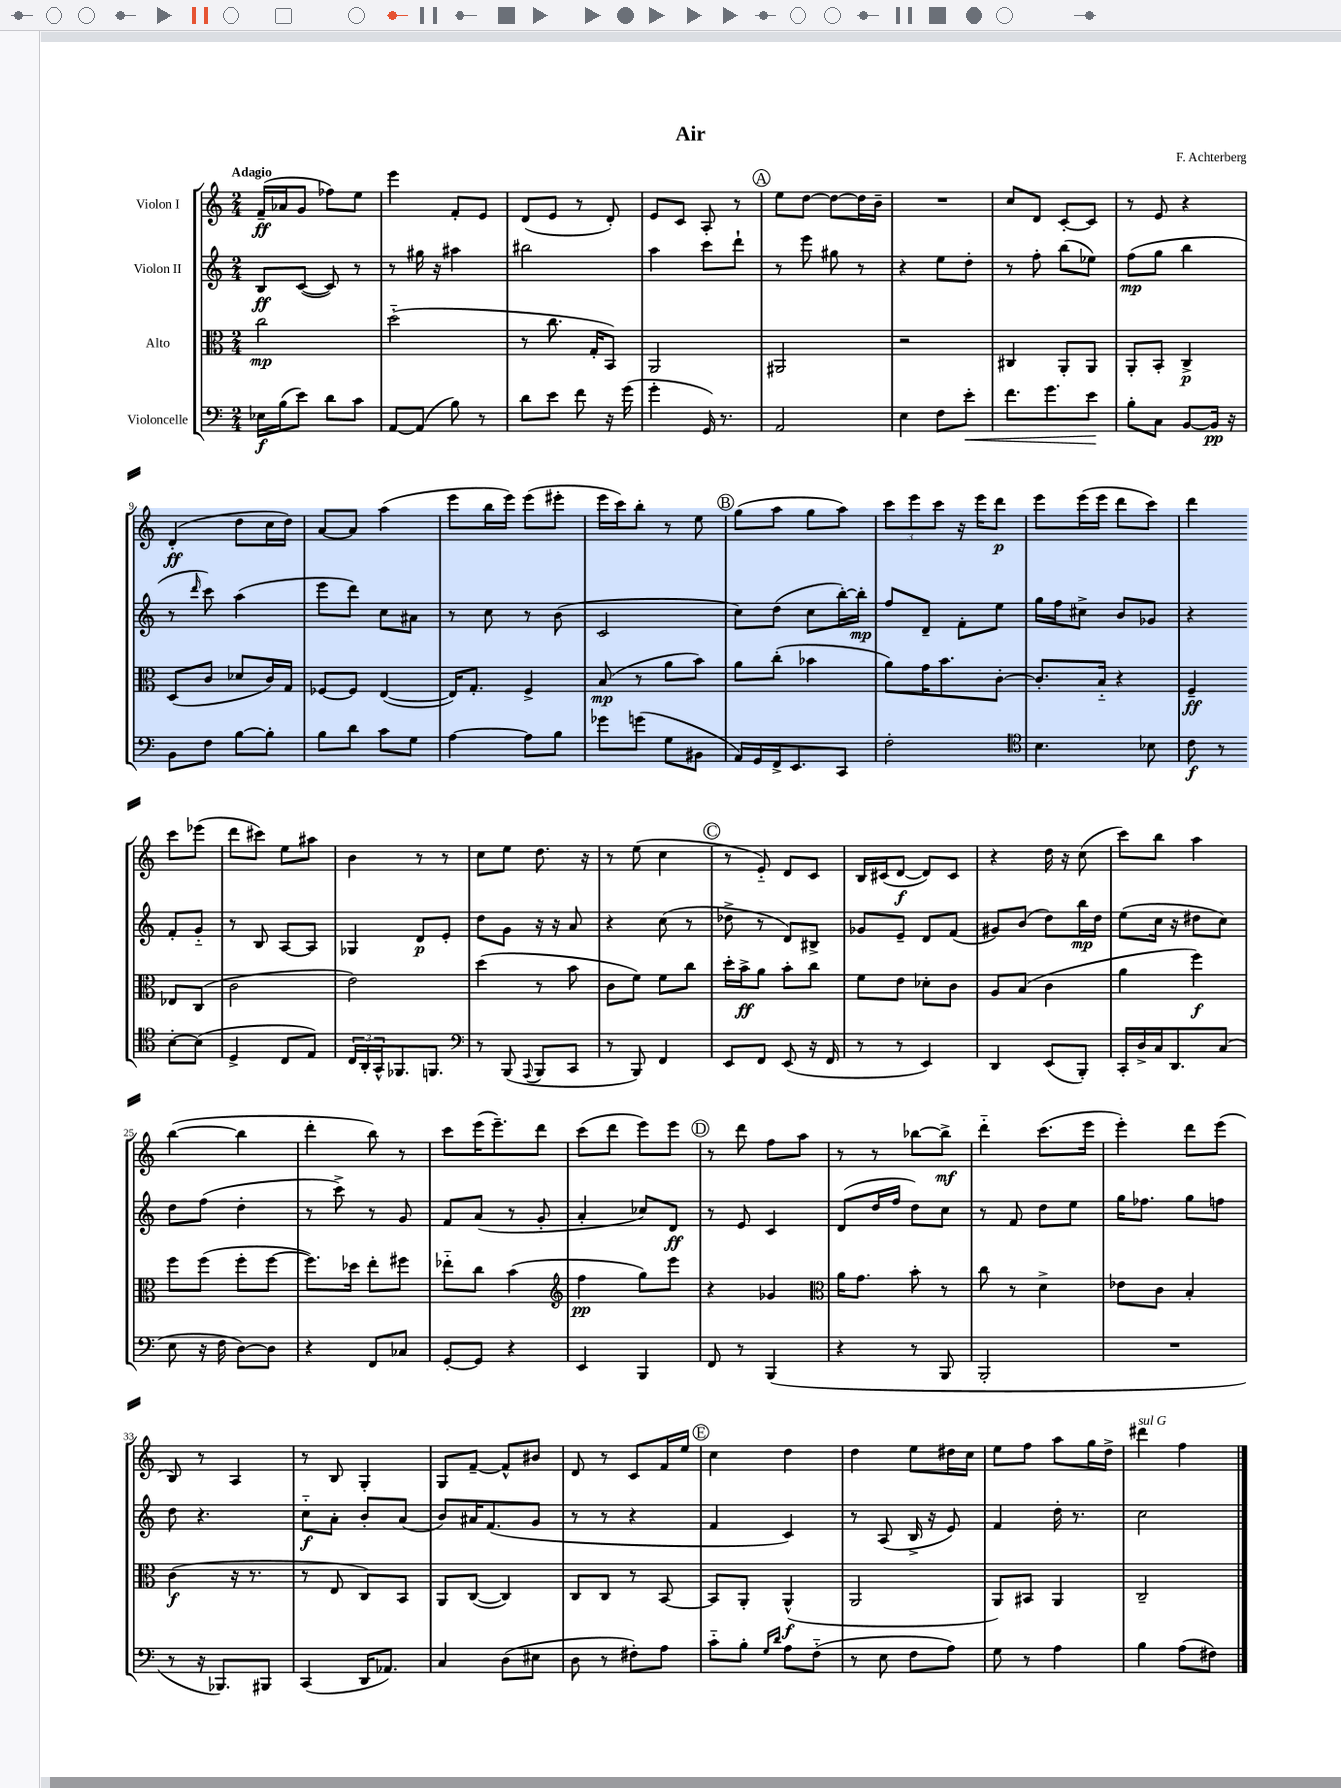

**kern	**dynam	**kern	**dynam	**kern	**dynam	**kern	**dynam
*part4	*part4	*part3	*part3	*part2	*part2	*part1	*part1
*staff4	*staff4	*staff3	*staff3	*staff2	*staff2	*staff1	*staff1
*I"Violoncelle	*	*I"Alto	*	*I"Violon II	*	*I"Violon I	*
*clefF4	*	*clefC3	*	*clefG2	*	*clefG2	*
*k[]	*	*k[]	*	*k[]	*	*k[]	*
*M2/4	*	*M2/4	*	*M2/4	*	*M2/4	*
=1	=1	=1	=1	=1	=1	=1	=1
!	!	!	!	!	!	!LO:TX:a:B:t=Adagio	!
16E-X\LL	f	2cc\	mp	8B/L	ff	(16f~/LL	ff
(16B\J	.	.	.	.	.	16a-X/J	.
8e\J)	.	.	.	([8c/J	.	8g/J	.
8d\L	.	.	.	8c/])	.	8ff-X\L)	.
8c\J	.	.	.	8r	.	8ee\J	.
=2	=2	=2	=2	=2	=2	=2	=2
[8AA/L	.	(2dd\	.	8r	.	4eee\	.
(8AA/J]	.	.	.	16gg#X\	.	.	.
.	.	.	.	16r	.	.	.
8B\)	.	.	.	4aa#X\	.	8f'/L	.
8r	.	.	.	.	.	8e/J	.
=3	=3	=3	=3	=3	=3	=3	=3
8d\L	.	8r	.	2bb#X\	.	(8d/L	.
8e\J	.	8.cc\	.	.	.	8e/J	.
8f\	.	.	.	.	.	8r	.
.	.	16G'/KL	.	.	.	.	.
16r	.	8BB/J)	.	.	.	8d'/)	.
(16g\	.	.	.	.	.	.	.
=4	=4	=4	=4	=4	=4	=4	=4
4g'\	.	2AA/	.	4aa\	.	8e/L	.
.	.	.	.	.	.	8c/J	.
16GG/)	.	.	.	8ccc\L	.	8A'/	.
8.r	.	.	.	.	.	.	.
.	.	.	.	8ddd`\J	.	8r	.
!!LO:REH:place=s1:t=A
=5	=5	=5	=5	=5	=5	=5	=5
2AA/	.	2AA#X/	.	8r	.	8ee\L	.
.	.	.	.	8eee\	.	[8dd\J	.
.	.	.	.	8gg#X\	.	8dd\L_	.
.	.	.	.	8r	.	16dd\L]	.
.	.	.	.	.	.	16b~\JJ	.
=6	=6	=6	=6	=6	=6	=6	=6
4E\	.	2r	.	4r	.	2r	.
8F\L	.	.	.	8ee\L	.	.	.
!	!LO:HP:b	!	!	!	!	!	!
8e'\J	<	.	.	8dd'\J	.	.	.
=7	=7	=7	=7	=7	=7	=7	=7
8.f\L	.	4C#X/	.	8r	.	8cc/L	.
.	.	.	.	8ff'\	.	8d/J	.
8.g\	.	.	.	.	.	.	.
.	.	8AA'/L	.	(8bb\L	.	[8c'/L	.
8e\J	.	8AA/J	.	8ee-X\J)	.	8c/J]	.
.	[	.	.	.	.	.	.
=8	=8	=8	=8	=8	=8	=8	=8
8B'\L	.	8AA'/L	.	(8ff\L	mp	8r	.
8C\J	.	8BB'/J	.	8gg\J	.	8e/	.
[8BB/L	.	4C^/	p	4bb\	.	4r	.
16BB/Jk]	pp	.	.	.	.	.	.
16r	.	.	.	.	.	.	.
!!LO:LB:g=z
=9	=9	=9	=9	=9	=9	=9	=9
8BB\L	.	(8D/L	.	8r	.	(4d'/	ff
.	.	.	.	16qqddd/	.	.	.
8F\J	.	8c/J	.	8ccc\)	.	.	.
[8B\L	.	8d-X/L	.	(4aa\	.	8dd\L	.
8B'\J]	.	16c/L)	.	.	.	16cc\L	.
.	.	16G/JJ	.	.	.	16dd\JJ)	.
=10	=10	=10	=10	=10	=10	=10	=10
8B\L	.	[8F-X/L	.	8eee\L	.	[8a/L	.
8d\J	.	8F-/J]	.	8ddd\J)	.	8a/J]	.
8c\L	.	([4E/	.	8cc\L	.	(4aa\	.
8G\J	.	.	.	8a#X\J	.	.	.
=11	=11	=11	=11	=11	=11	=11	=11
[4A\	.	16E/KL])	.	8r	.	8eee\L	.
.	.	8.G'/J	.	.	.	.	.
.	.	.	.	8cc\	.	16bb\L	.
.	.	.	.	.	.	16eee\JJ)	.
8A\L]	.	4F^/	.	8r	.	(8eee\L	.
8B\J	.	.	.	(8b\	.	8eee#X'\J	.
=12	=12	=12	=12	=12	=12	=12	=12
8g-X\L	.	(8B/	mp	2c/	.	16eee\LL	.
.	.	.	.	.	.	16ccc\J)	.
(8gn\J	.	8r	.	.	.	8bb'\J	.
8G\L	.	8a\L	.	.	.	8r	.
8BB#X\J	.	8b\J)	.	.	.	8ee\	.
!!LO:REH:place=s1:t=B
=13	=13	=13	=13	=13	=13	=13	=13
16AA/LL)	.	8a\L	.	8cc\L)	.	(8gg\L	.
16GG/	.	.	.	.	.	.	.
16FF^/J	.	(8cc'\J	.	(8dd\J	.	8aa\J	.
8.EE/	.	.	.	.	.	.	.
.	.	4b-X\	.	8cc\L	.	8gg\L	.
8CC/J	.	.	.	[16bb'\L)	.	8aa\J)	.
.	.	.	.	16bb'\JJ]	mp	.	.
=14	=14	=14	=14	=14	=14	=14	=14
2F'\	.	8a\L)	.	8ff/L	.	12ccc\L	.
.	.	.	.	.	.	12eee\	.
.	.	16g\K	.	8d~/J	.	.	.
.	.	.	.	.	.	12ccc\J	.
.	.	8.b\	.	.	.	.	.
.	.	.	.	8f'\L	.	16r	.
.	.	.	.	.	.	16eee\KL	.
.	.	[8c'\J	.	8ee\J	.	8ddd\J	p
=15	=15	=15	=15	=15	=15	=15	=15
*clefC4	*	*	*	*	*	*	*
4.B\	.	8.c'/L]	.	16gg\LL	.	8eee\L	.
.	.	.	.	16ff\J	.	.	.
.	.	.	.	8cc#X^\J	.	(16eee\L	.
.	.	16B/Jk	.	.	.	16eee\JJ	.
.	.	4r	.	8b/L	.	8ddd\L	.
8B-X\	.	.	.	8g-X/J	.	8ccc\J)	.
=16	=16	=16	=16	=16	=16	=16	=16
8c\	f	4F~/	ff	4r	.	4ddd\	.
8r	.	.	.	.	.	.	.
[8B'\L	.	8E-X/L	.	8f'/L	.	8ccc\L	.
(8B\J]	.	(8C/J	.	8g/J	.	(8eee-X\J	.
!!LO:LB:g=z
=17	=17	=17	=17	=17	=17	=17	=17
4D^/	.	2c\	.	8r	.	8ddd\L	.
.	.	.	.	8B/	.	8ccc#X\J)	.
8C/L	.	.	.	[8A/L	.	8ee\L	.
8E/J)	.	.	.	8A/J]	.	8aa#X\J	.
=18	=18	=18	=18	=18	=18	=18	=18
24C/LL	.	2e\)	.	4G-X/	.	4b\	.
24AA'/	.	.	.	.	.	.	.
24GG^^/J	.	.	.	.	.	.	.
8.FF-X/	.	.	.	.	.	.	.
.	.	.	.	8d/L	p	8r	.
8.FFn/J	.	.	.	.	.	.	.
.	.	.	.	8e'/J	.	8r	.
=19	=19	=19	=19	=19	=19	=19	=19
*clefF4	*	*	*	*	*	*	*
8r	.	(4dd\	.	8dd\L	.	8cc\L	.
(8BBB/	.	.	.	8g\J	.	8ee\J	.
8qqAAA/	.	.	.	.	.	.	.
8BBB/L	.	8r	.	16r	.	8.dd\	.
.	.	.	.	16r	.	.	.
8CC/J	.	8b\	.	8a/	.	.	.
.	.	.	.	.	.	16r	.
=20	=20	=20	=20	=20	=20	=20	=20
8r	.	8c\L	.	4r	.	8r	.
8BBB/)	.	8f\J)	.	.	.	(8ee\	.
4FF/	.	8f\L	.	(8cc\	.	4cc\	.
.	.	8cc\J	.	8r	.	.	.
!!LO:REH:place=s1:t=C
=21	=21	=21	=21	=21	=21	=21	=21
8EE/L	.	16dd'\LL	.	8dd-X^\	.	8r	.
.	.	16b^\J	ff	.	.	.	.
8FF/J	.	8a\J	.	8r	.	8e/)	.
(8EE/	.	8b'\L	.	8d/L)	.	8d/L	.
16r	.	8cc\J	.	8B#X^/J	.	8c/J	.
16FF/	.	.	.	.	.	.	.
=22	=22	=22	=22	=22	=22	=22	=22
8r	.	8f\L	.	8g-X/L	.	16B/LL	.
.	.	.	.	.	.	(16c#X/J	.
8r	.	8e\J	.	8e~/J	.	[8d/J	f
4EE/)	.	8d-X'\L	.	8d/L	.	8d/L])	.
.	.	8c\J	.	(8f/J	.	8c#/J	.
=23	=23	=23	=23	=23	=23	=23	=23
4DD/	.	8A/L	.	8g#X/L)	.	4r	.
.	.	(8B/J	.	(8b/J	.	.	.
(8EE/L	.	4c\	.	8dd\L)	.	16dd\	.
.	.	.	.	.	.	16r	.
8BBB'/J)	.	.	.	16bb\L	mp	(8cc\	.
.	.	.	.	16dd\JJ	.	.	.
=24	=24	=24	=24	=24	=24	=24	=24
16CC'/LL	.	4a\	.	(8ee\L	.	8ccc\L)	.
16D^/	.	.	.	.	.	.	.
16C/J	.	.	.	16cc\Jk	.	8bb\J	.
8.DD/	.	.	.	16r	.	.	.
.	.	4ff\)	f	8dd#X\L	.	4aa\	.
(8C/J	.	.	.	8cc\J)	.	.	.
!!LO:LB:g=z
=25	=25	=25	=25	=25	=25	=25	=25
8E\	.	8ff\L	.	8dd\L	.	([4bb\	.
16r	.	(8ff\J	.	(8ff\J	.	.	.
16F\	.	.	.	.	.	.	.
[8D\L)	.	8ff'\L	.	4dd'\	.	4bb\]	.
8D\J]	.	[8ff\J	.	.	.	.	.
=26	=26	=26	=26	=26	=26	=26	=26
4r	.	8.ff\L])	.	8r	.	4ddd'\	.
.	.	.	.	8ccc^\)	.	.	.
.	.	16dd-X\Jk	.	.	.	.	.
8FF/L	.	8ee'\L	.	8r	.	8bb\)	.
8C-X/J	.	8ff#X\J	.	8g/	.	8r	.
=27	=27	=27	=27	=27	=27	=27	=27
[8GG'/L	.	8ee-X\L	.	8f/L	.	8ccc\L	.
8GG/J]	.	8cc\J	.	(8a/J	.	(16eee\K	.
.	.	.	.	.	.	8.eee~\)	.
4r	.	(4b\	.	8r	.	.	.
.	.	.	.	8g'/	.	8ddd\J	.
=28	=28	=28	=28	=28	=28	=28	=28
*	*	*clefG2	*	*	*	*	*
4EE/	.	4ff\	pp	4a'/	.	(8ccc\L	.
.	.	.	.	.	.	8ddd\J	.
4BBB/	.	8gg\L)	.	8cc-X/L)	.	8eee\L)	.
.	.	8eee\J	.	8d/J	ff	8eee\J	.
!!LO:REH:place=s1:t=D
=29	=29	=29	=29	=29	=29	=29	=29
8FF/	.	4r	.	8r	.	8r	.
8r	.	.	.	8e/	.	8ddd\	.
(4BBB/	.	4g-X/	.	4c/	.	8ff\L	.
.	.	.	.	.	.	8aa\J	.
=30	=30	=30	=30	=30	=30	=30	=30
*	*	*clefC3	*	*	*	*	*
4r	.	16a\KL	.	(8d/L	.	8r	.
.	.	8.g\J	.	.	.	.	.
.	.	.	.	16dd/L	.	8r	.
.	.	.	.	16ff/JJ	.	.	.
8r	.	8b'\	.	8dd\L)	.	[8bb-X\L	.
8BBB/	.	8r	.	8cc\J	.	8bb-^\J]	mf
=31	=31	=31	=31	=31	=31	=31	=31
2BBB'/	.	8cc\	.	8r	.	4ddd\	.
.	.	8r	.	8f/	.	.	.
.	.	4d^\	.	8dd\L	.	(8.ccc\L	.
.	.	.	.	8ee\J	.	.	.
.	.	.	.	.	.	16eee\Jk	.
=32	=32	=32	=32	=32	=32	=32	=32
2r	.	8e-X\L	.	16gg\KL	.	4eee'\)	.
.	.	.	.	8.ff-X\J	.	.	.
.	.	8c\J	.	.	.	.	.
.	.	4B'/	.	8gg\L	.	8ddd\L	.
.	.	.	.	8ffn\J	.	(8eee\J	.
!!LO:LB:g=z
=33	=33	=33	=33	=33	=33	=33	=33
8r	.	(4c\	f	8dd\	.	8B/)	.
16r	.	.	.	4.r	.	8r	.
8.BBB-X/L)	.	.	.	.	.	.	.
.	.	16r	.	.	.	4A/	.
.	.	8.r	.	.	.	.	.
8BBB#X/J	.	.	.	.	.	.	.
=34	=34	=34	=34	=34	=34	=34	=34
(4CC/	.	8r	.	8cc\L	f	8r	.
.	.	8E/	.	8a'\J	.	8B/	.
16DD/KL	.	8C/L)	.	8b'/L	.	4G'/	.
8.AA-X/J)	.	.	.	.	.	.	.
.	.	8BB/J	.	(8a/J	.	.	.
=35	=35	=35	=35	=35	=35	=35	=35
4C/	.	8AA/L	.	8b/L)	.	8G/L	.
.	.	([8C/J	.	16a#X/K	.	[8f~/J	.
.	.	.	.	(8.f/	.	.	.
(8D\L	.	4C/])	.	.	.	8f^^/L]	.
8E#X\J	.	.	.	8g/J	.	8b#X/J	.
=36	=36	=36	=36	=36	=36	=36	=36
8D\	.	8C/L	.	8r	.	8d/	.
8r	.	8C/J	.	8r	.	8r	.
8F#X'\L)	.	8r	.	4r	.	8c/L	.
8A\J	.	[8BB/	.	.	.	16f/L	.
.	.	.	.	.	.	16ee/JJ	.
!!LO:REH:place=s1:t=E
=37	=37	=37	=37	=37	=37	=37	=37
8c\L	.	8BB/L]	.	4f/	.	4cc\	.
8B'\J	.	8AA'/J	.	.	.	.	.
16qqG/LL	.	.	.	.	.	.	.
16qqd/JJ	.	.	.	.	.	.	.
8A\L	.	(4AA^^/	f	4c/)	.	4dd\	.
(8F\J	.	.	.	.	.	.	.
=38	=38	=38	=38	=38	=38	=38	=38
8r	.	2AA/	.	8r	.	4dd\	.
8E\	.	.	.	(8A/	.	.	.
8F\L	.	.	.	16B^/	.	8ee\L	.
.	.	.	.	16r	.	.	.
8A\J)	.	.	.	8e/)	.	16dd#X\L	.
.	.	.	.	.	.	16cc\JJ	.
=39	=39	=39	=39	=39	=39	=39	=39
8G\	.	8AA/L)	.	4f/	.	8ee\L	.
8r	.	8BB#X/J	.	.	.	8ff\J	.
4A\	.	4AA/	.	16dd'\	.	8aa\L	.
.	.	.	.	8.r	.	.	.
.	.	.	.	.	.	16gg\L	.
.	.	.	.	.	.	16dd^\JJ	.
=40	=40	=40	=40	=40	=40	=40	=40
!	!	!	!	!	!	!LO:TX:a:i:t=sul G	!
4B\	.	2C~/	.	2cc\	.	4ddd#X\	.
(8A\L	.	.	.	.	.	4ff\	.
8F#X\J)	.	.	.	.	.	.	.
==	==	==	==	==	==	==	==
*-	*-	*-	*-	*-	*-	*-	*-
